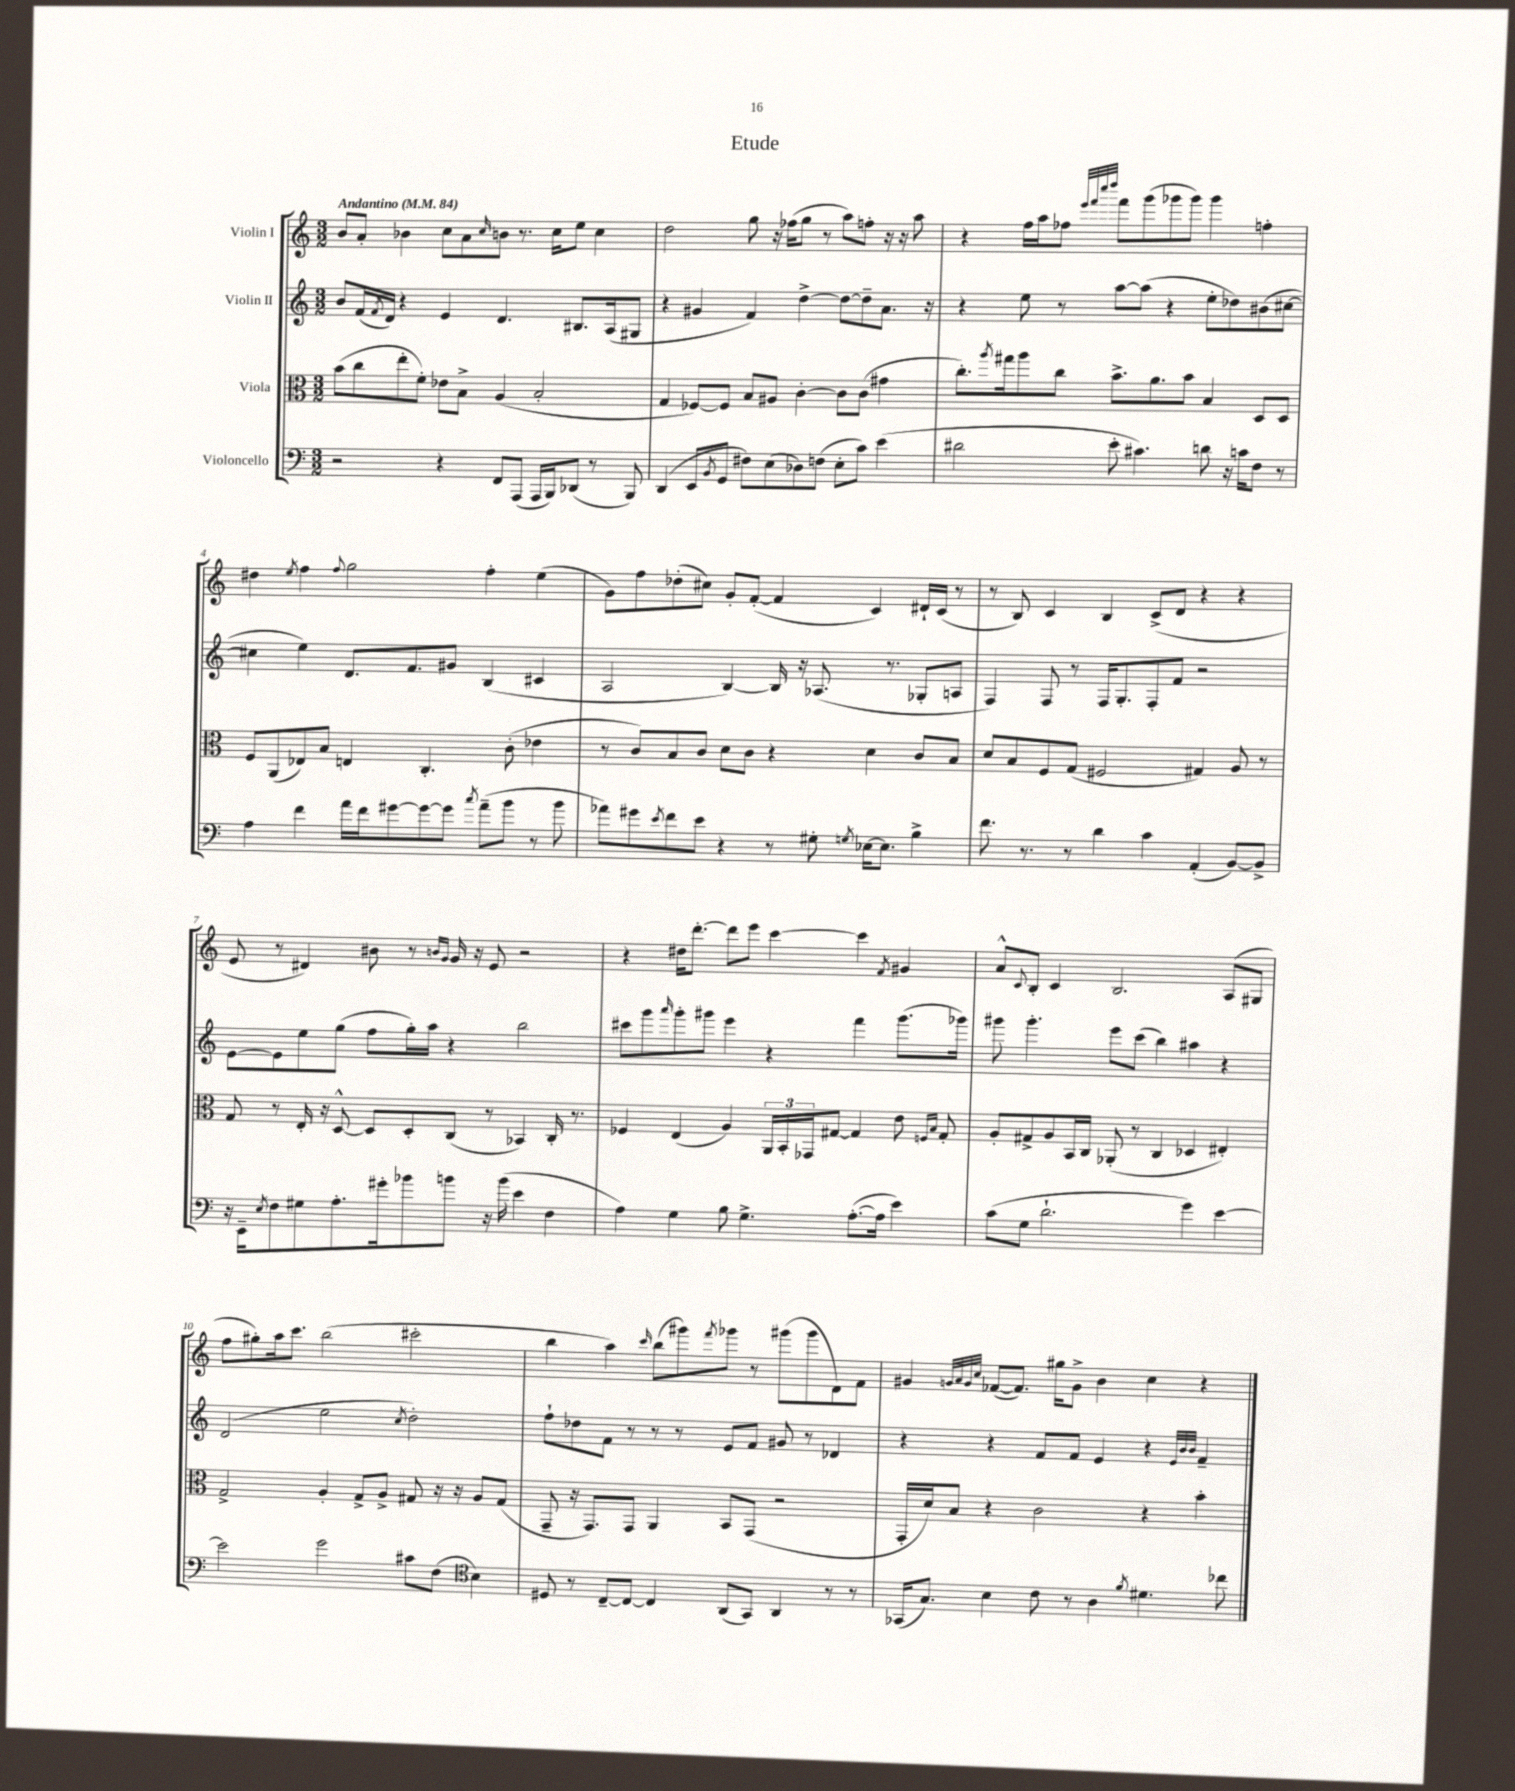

**kern	**kern	**kern	**kern
*staff4	*staff3	*staff2	*staff1
*clefF4	*clefC3	*clefG2	*clefG2
*k[]	*k[]	*k[]	*k[]
*M3/2	*M3/2	*M3/2	*M3/2
*MM84	*MM84	*MM84	*MM84
2r	(8b	8b	8b
.	8cc	(16f	8a'
.	.	8qf	.
.	.	16d)	.
.	8ee'	4r	4b-
.	8f')	.	.
4r	8e-	4e	8cc
.	8B^	.	8a
.	.	.	16qqcc
8FF	(4A	4.d	8b
(8AAA	.	.	8.r
16AAA	2B'	.	.
16BBB)	.	.	16cc
(8DD-	.	8.B#	8ee
8r	.	.	4cc
.	.	(16A	.
8BBB)	.	8G#	.
=	=	=	=
(4DD	4G	4r	2dd
8EE	[8F-)	4g#	.
8qBB	.	.	.
8GG	8F-]	.	.
8F#)	8B	4f)	8gg
(8E	8A#	.	16r
.	.	.	(16ff-
8D-)	[4c'	[4dd^	8gg
(8F	.	.	8r
8E'	8c]	8dd_	8aa)
8c)	(8c	8dd~]	8ff'
(4e	4g#	8.a	16r
.	.	.	16r
.	.	.	8aa
.	.	16r	.
=	=	=	=
2d#	8.cc')	4r	4r
.	8qaa	.	.
.	16gg#	.	.
.	8aa	8ee	16ff
.	.	.	16aa
.	8cc	8r	8ff-
.	.	.	32qqeee
.	.	.	32qqfff
.	.	.	32qqcccc
.	.	.	32qqdddd
8e'	8.b^	[8aa	8fff
4.c#)	.	(8aa]	(8ggg
.	8.a	.	.
.	.	4r	8ggg-
.	8b	.	8ggg-)
8d	4B	8ee'	4ggg-
16r	.	8dd-)	.
16c	.	.	.
8F	8D	(8b#	4ff'
8r	8D	[8cc#	.
=	=	=	=
4A	8F	4cc#]	4dd#
.	(8AA	.	.
.	.	.	8qee
4f	8E-)	4ee)	4ff
.	8B	.	.
.	.	.	8qqff
16a	4E	8.d	2gg
16f	.	.	.
[8g#	.	.	.
.	.	8.f	.
8g#_	4.C'	.	.
8g#]	.	8g#	.
8qcc	.	.	.
(8a~	.	(4B	4ff'
8b	(8c'	.	.
8r	4e-	4c#	(4ee
8b	.	.	.
=	=	=	=
8a-)	8r	2A	8g)
8g#	8c)	.	8ff
8qe	.	.	.
8f	8B	.	(8dd-'
8e	8c	.	8cc#)
4r	8d	[4B)	8g'
.	8c	.	([8f'
8r	4r	16B]	4f]
.	.	16r	.
8G#'	.	(8.A-	.
8qG	.	.	.
[16E-	4d	.	4c)
8.E-]	.	8.r	.
4B^	8c	8G-'	16d#`
.	.	.	(16c
.	8B	8A	8r
=	=	=	=
8.f	8d	4F)	8r
.	8B	.	8B)
8.r	.	.	.
.	8F	8F	4c
8r	(8G	8r	.
4d	2F#	16F	4B
.	.	8.G'	.
4c	.	8F'	(8c^
.	.	8f	8d
(4AA'	4G#)	2r	4r
[8BB)	8A	.	4r
8BB^]	8r	.	.
=	=	=	=
16r	8G	[8e	8e
16EE~	.	.	.
8qE	.	.	.
8F	8r	8e]	8r
8G#	16E'	8ee	4d#)
.	16r	.	.
8.A'	[8D^^	(8gg	.
.	8D]	8ff	8b#
16g#'	.	.	.
8b-	8D'	16gg')	8r
.	.	16aa	.
.	.	.	16qqb
.	.	.	16qqg
8b	(8C	4r	16g
.	.	.	16r
16r	8r	.	8e
(16b	.	.	.
4e	4BB-)	2bb	2r
4F	16C'	.	.
.	8.r	.	.
=	=	=	=
4A)	4F-	8ccc#	4r
.	.	8ggg	.
.	.	16qqaaa	.
4G	(4E	8ggg'	16dd#
.	.	.	[8.ddd'
.	.	8ggg#	.
8B	4A)	4eee	8ddd]
4.G^	.	.	8eee
.	24AA	4r	[4ccc
.	24BB'	.	.
.	24GG-	.	.
.	[8G#	.	.
([8.A'	4G#]	4fff	4ccc]
16A]	.	.	.
.	.	.	8qf
4e)	8e	(8.ggg#	4g#
.	16qqF	.	.
.	16qqB	.	.
.	8G#'	.	.
.	.	16ggg-)	.
=	=	=	=
(8c	8A'	8ggg#	8a^^
.	.	.	8qqc
8G	8G#^	4.ggg#'	8B'
2.d`	8A	.	4c
.	16BB	.	.
.	16C	.	.
.	(8AA-'	8eee	2.B
.	8r	(8ccc	.
.	4C	4bb)	.
4g)	4D-	4aa#	.
[4e	4E#')	4r	(8A
.	.	.	8G#
=	=	=	=
2e]	2G^	(2d	8ff
.	.	.	8gg#')
.	.	.	16aa
.	.	.	8.ccc
2g	4A'	2ee	(2bb
.	8G^	.	.
.	8A^	.	.
.	.	8qcc	.
8c#	8G#	2dd')	2ccc#'
(8F	16r	.	.
.	16r	.	.
*clefC4	*	*	*
4B)	8A	.	.
.	(8G#	.	.
=	=	=	=
8D#	8GG~	8ff`	4bb
8r	16r	8dd-	.
.	8.GG)	.	.
[8C~	.	8f	4aa)
8C_	8GG	8r	.
.	.	.	16qqccc
4C]	4AA	8r	(8bb
.	.	8r	8ggg#)
.	.	.	8qfff
(8AA	8BB	8e	8ggg-
8GG)	(8GG	8f	8r
4AA	2r	8g#	(8ggg#
.	.	8r	8ggg#
8r	.	4d-	8d)
8r	.	.	8f
=	=	=	=
(16GG-	16GG'	4r	4g#
8.G)	16d)	.	.
.	8B	.	.
.	.	.	32qqg
.	.	.	32qqa
.	.	.	32qqg
.	.	.	32qqcc
4B	4r	4r	([8f-
.	.	.	8.f-])
8c	2c	8f	.
.	.	.	16gg#
8r	.	8f	8g^
4A	.	4e	4b
8qf	.	.	.
4.d#	4r	4r	4cc
.	.	32qqe	.
.	.	32qqb	.
.	.	32qqb	.
.	4b'	4f~	4r
8cc-	.	.	.
==	==	==	==
*-	*-	*-	*-
